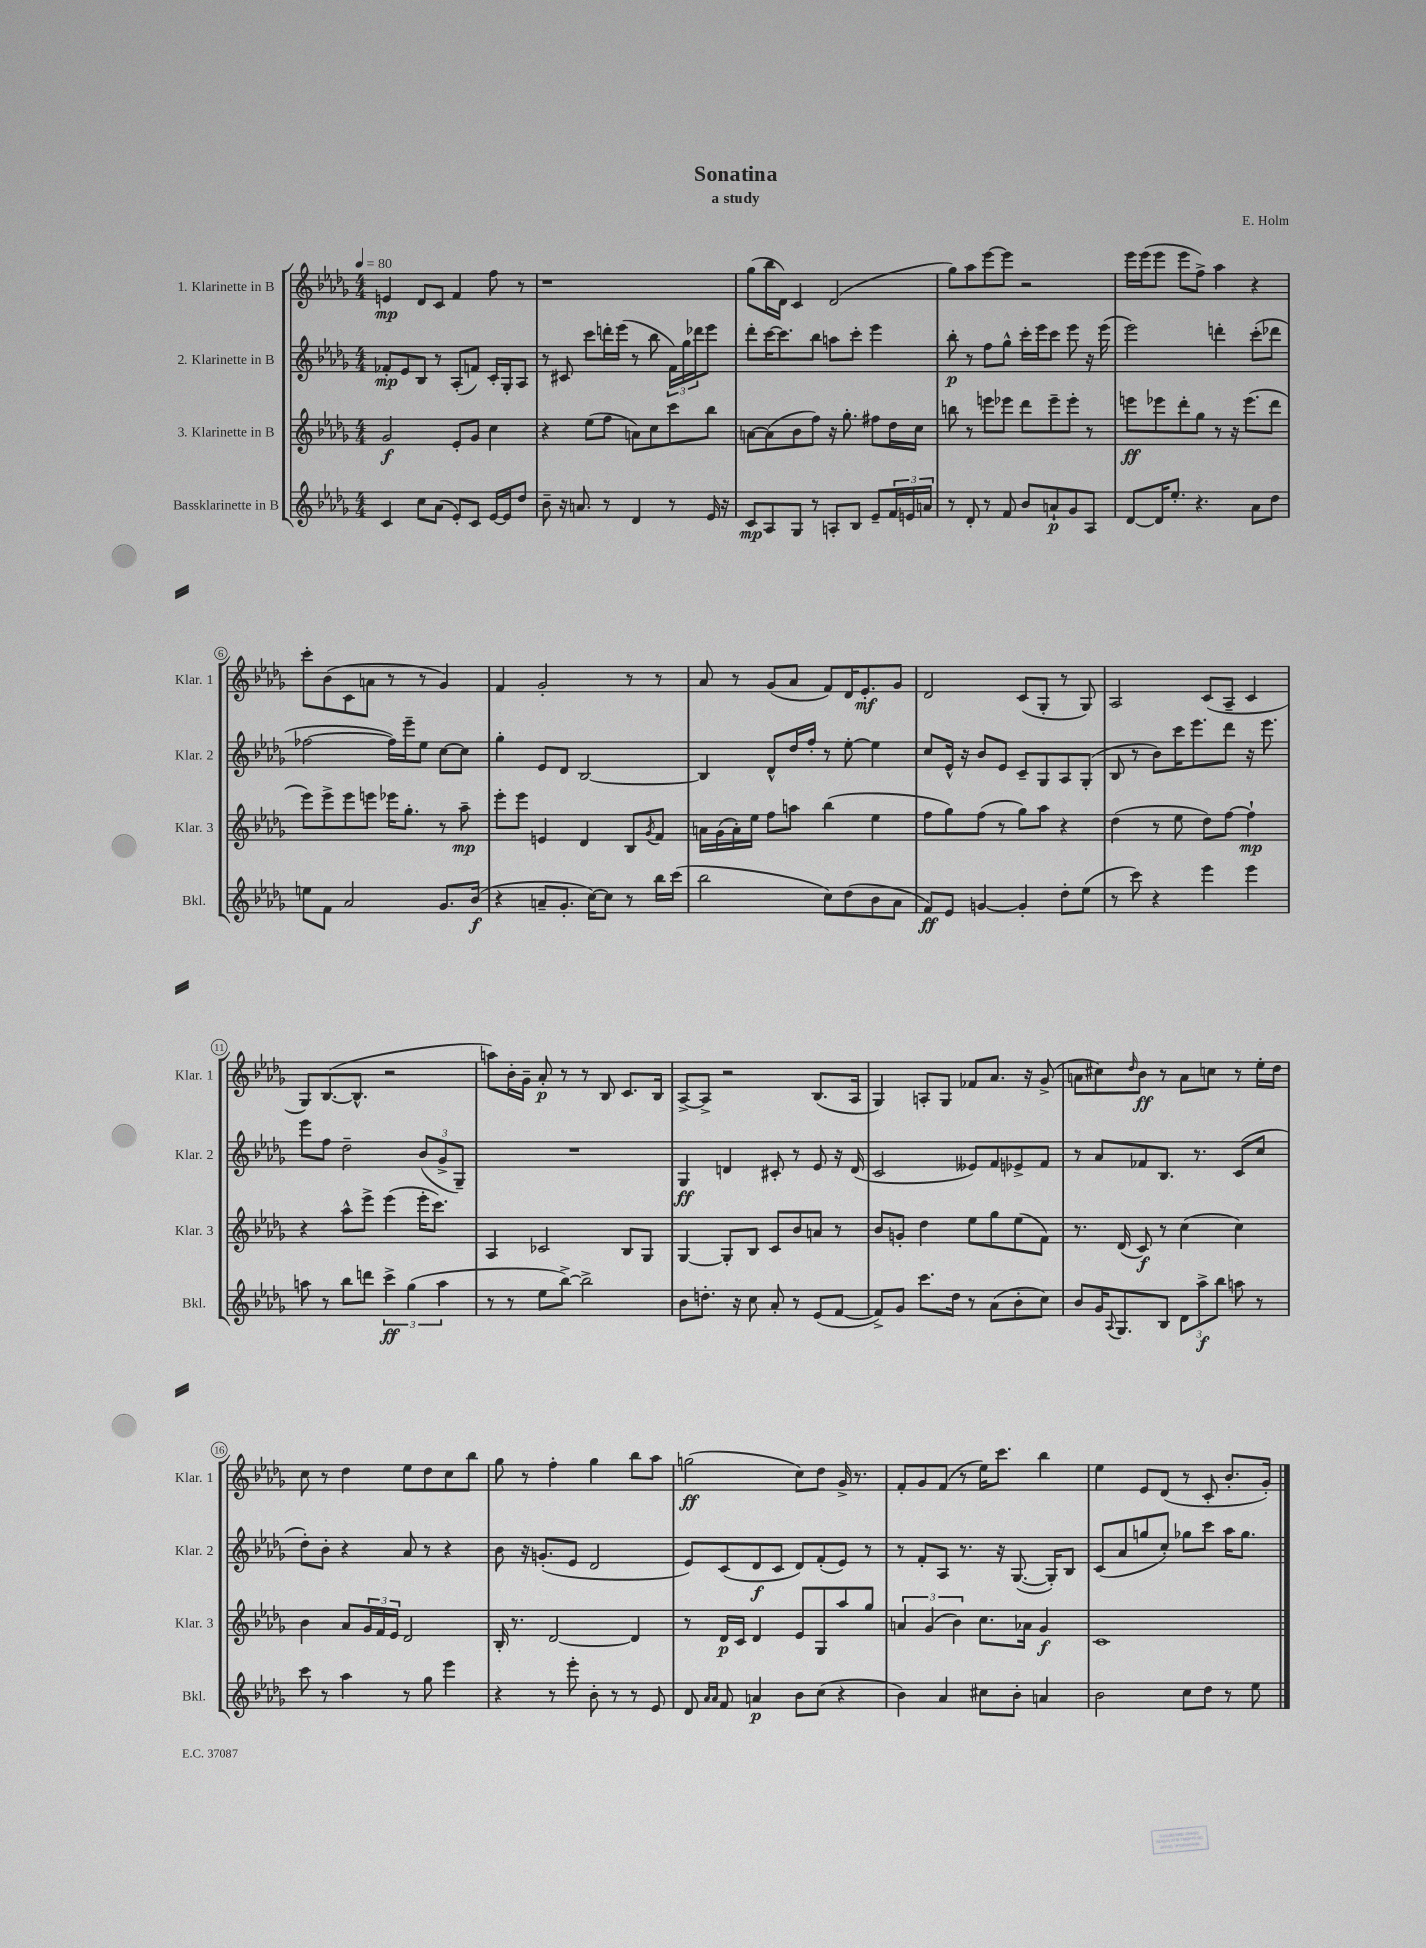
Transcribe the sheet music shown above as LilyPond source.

\header { title = "Sonatina" composer = "E. Holm" subtitle = "a study" }
<<
\new StaffGroup <<
\new Staff = "s0" \with { instrumentName = "1. Klarinette in B" shortInstrumentName = "Klar. 1" } {
    \clef treble \key des \major \numericTimeSignature \time 4/4 \tempo 4 = 80
    e'4\mp des'8 c'8 f'4 f''8 r8 |
    r1 |
    ges''8( bes''16 des'16) c'4 des'2( |
    ges''8) aes''8 ees'''8~ ees'''8 r2 |
    ees'''16 ees'''16( ees'''8 ees'''8 f''8->) aes''4 r4 |
    c'''8-. bes'8( c'8 a'8 r8 r8 ges'4) |
    f'4 ges'2-. r8 r8 |
    aes'8 r8 ges'8( aes'8 f'8) des'16 ees'8.-.\mf ges'8 |
    des'2 c'8( ges8-. r8 ges8) |
    aes2 c'8( aes8-- c'4 |
    ges8) bes8.~( bes8.-^ r2 |
    a''8) bes'16-. ges'16-- aes'8-.\p r8 r8 bes8 c'8. bes16 |
    aes8~-> aes8-> r2 bes8.( aes16 |
    ges4) a8-. ges8 fes'8 aes'8. r16 ges'8->( |
    a'8 cis''8) \grace { des''16 } bes'8\ff r8 a'8 c''8 r8 ees''16-. des''16 |
    c''8 r8 des''4 ees''8 des''8 c''8 bes''8 |
    ges''8 r8 f''4-. ges''4 bes''8 aes''8 |
    g''2\ff( c''8) des''8 ges'16-> r8. |
    f'8-. ges'8 f'8( r8 ees''16) c'''8. bes''4 |
    ees''4 ees'8 des'8( r8 c'8-. bes'8.-. ges'16-.) \bar "|." |
}
\new Staff = "s1" \with { instrumentName = "2. Klarinette in B" shortInstrumentName = "Klar. 2" } {
    \clef treble \key des \major \numericTimeSignature \time 4/4
    fes'8-.\mp ees'8 bes8 r8 aes8-.( f'8) c'16-. ges16-. aes8 |
    r8 cis'8 c'''8 d'''16-. ees'''16( r8 bes''8 \tuplet 3/2 { f'16) ges''16 des'''16 } ees'''8 |
    des'''8-. c'''16~ c'''8. bes''8 a''8 c'''8-. ees'''4 |
    bes''8-.\p r8 f''8 ges''8-^ c'''16-. ees'''16 c'''8 ees'''8 r16 ees'''16( |
    ees'''2) d'''4-. c'''8-.( des'''8 |
    fes''2~ fes''16) ees'''16-- ees''8 c''8~ c''8 |
    ges''4-. ees'8 des'8 bes2~ |
    bes4 des'8-^ des''16 f''16-. r8 ees''8~-. ees''4 |
    c''8 ees'16-^ r16 bes'8 ees'8 c'8-- ges8 aes8 ges8-.( |
    bes8 r8 bes'8) c'''16 ees'''8. des'''8 r16 ees'''8. |
    ees'''8 f''8 des''2-- \tuplet 3/2 { bes'8( ges'8-> ges8--) } |
    R1 |
    ges4\ff d'4 cis'8-. r8 ees'8 r16 d'16( |
    c'2 eeses'8) f'8 ees'8-> f'8 |
    r8 aes'8 fes'8 bes8. r8. c'8( c''8 |
    des''8-.) bes'8-. r4 aes'8 r8 r4 |
    bes'8 r16 g'8.-.( ees'8 des'2 |
    ees'8) c'8( des'8\f c'8 des'8) f'8-.( ees'8) r8 |
    r8 f'8-. aes8 r8. r16 ges8.~( ges16-.) bes8 |
    c'8( aes'8 g''8 c''8-.) ges''8 c'''8 aes''16 ges''8. \bar "|." |
}
\new Staff = "s2" \with { instrumentName = "3. Klarinette in B" shortInstrumentName = "Klar. 3" } {
    \clef treble \key des \major \numericTimeSignature \time 4/4
    ges'2\f ees'8-. ges'8 c''4 |
    r4 ees''8( f''8 a'8) c''8 c'''8 bes''8 |
    a'8~ a'8( bes'8 f''8) r16 ges''8.-. fis''8 des''16 c''16 |
    b''8 r8 e'''8 ees'''8 des'''8 ees'''8-- ees'''8-. r8 |
    e'''8\ff ees'''8 des'''8-. ges''8 r8 r16 ees'''8.( des'''8 |
    ees'''8) ees'''8-> ees'''8 e'''8 ees'''16 ges''8.-. r8 aes''8--\mp |
    ees'''8-. ees'''8 e'4 des'4 bes8 \acciaccatura { ges'8 } f'8 |
    a'16 ges'16( a'16-.) ees''16 f''8 a''8 bes''4( ees''4 |
    f''8 ges''8) f''8( r8 ges''8) aes''8 r4 |
    des''4( r8 ees''8 des''8) f''8~ f''4-!\mp |
    r4 aes''8-^ ees'''8-> ees'''4( ees'''16-. c'''8.) |
    aes4 ces'2 bes8 ges8 |
    ges4~ ges8-. bes8 c'8 bes'8 a'8 r8 |
    bes'8 g'8-. des''4 ees''8 ges''8 ees''8( f'8) |
    r8. des'16( c'8\f) r8 c''4( c''4) |
    bes'4 aes'8 \tuplet 3/2 { ges'16 f'16 ees'16 } des'2 |
    bes16-. r8. des'2~ des'4 |
    r8 des'16\p c'16 des'4 ees'8 ges8 aes''8 ges''8 |
    \tuplet 3/2 { a'4 ges'4( bes'4) } c''8. aes'16 ges'4\f |
    c'1 \bar "|." |
}
\new Staff = "s3" \with { instrumentName = "Bassklarinette in B" shortInstrumentName = "Bkl." } {
    \clef treble \key des \major \numericTimeSignature \time 4/4
    c'4 c''8 aes'8( ees'8-.) c'8 ees'16~ ees'16 des''8 |
    bes'8-- r16 a'8. r8 des'4 r8 ees'16 r16 |
    c'8\mp aes8 ges8 r8 a8-. bes8 ees'8-- \tuplet 3/2 { f'16 e'16 a'16 } |
    r8 des'8-. r8 f'8 bes'8 a'8-!\p ges'8 aes8 |
    des'8~ des'16 ees''8.-. r4. aes'8 des''8 |
    e''8 f'8 aes'2 ges'8. bes'16\f( |
    r4 a'8-- ges'8.-. c''16~) c''8 r8 bes''16 c'''16( |
    bes''2 c''8) des''8( bes'8 aes'8 |
    f'8\ff) ees'8 g'4~ g'4-. des''8-. ees''8( |
    r8 c'''8) r4 ees'''4 ees'''4 |
    a''8 r8 bes''8 d'''8 \tuplet 3/2 { c'''4->\ff ges''4( a''4 } |
    r8 r8 ees''8 bes''8~->) bes''2-> |
    bes'8 d''8.-. r16 c''8 aes'8-. r8 ees'8( f'8~ |
    f'8->) ges'8 c'''8. des''16 r8 aes'8( bes'8-. c''8) |
    bes'8 ges'16 \appoggiatura { aes8 } ges8. bes8 \tuplet 3/2 { des'8 aes''8->\f bes''8 } a''8 r8 |
    c'''8 r8 aes''4 r8 ges''8 ees'''4 |
    r4 r8 ees'''8-. bes'8-. r8 r8 ees'8 |
    des'8 \grace { aes'16 aes'16 } f'8 a'4\p bes'8 c''8( r4 |
    bes'4) aes'4 cis''8 bes'8-. a'4 |
    bes'2 c''8 des''8 r8 ees''8 \bar "|." |
}
>>
>>
\layout { \context { \Score \override BarNumber.stencil = #(make-stencil-circler 0.1 0.3 ly:text-interface::print) } }
